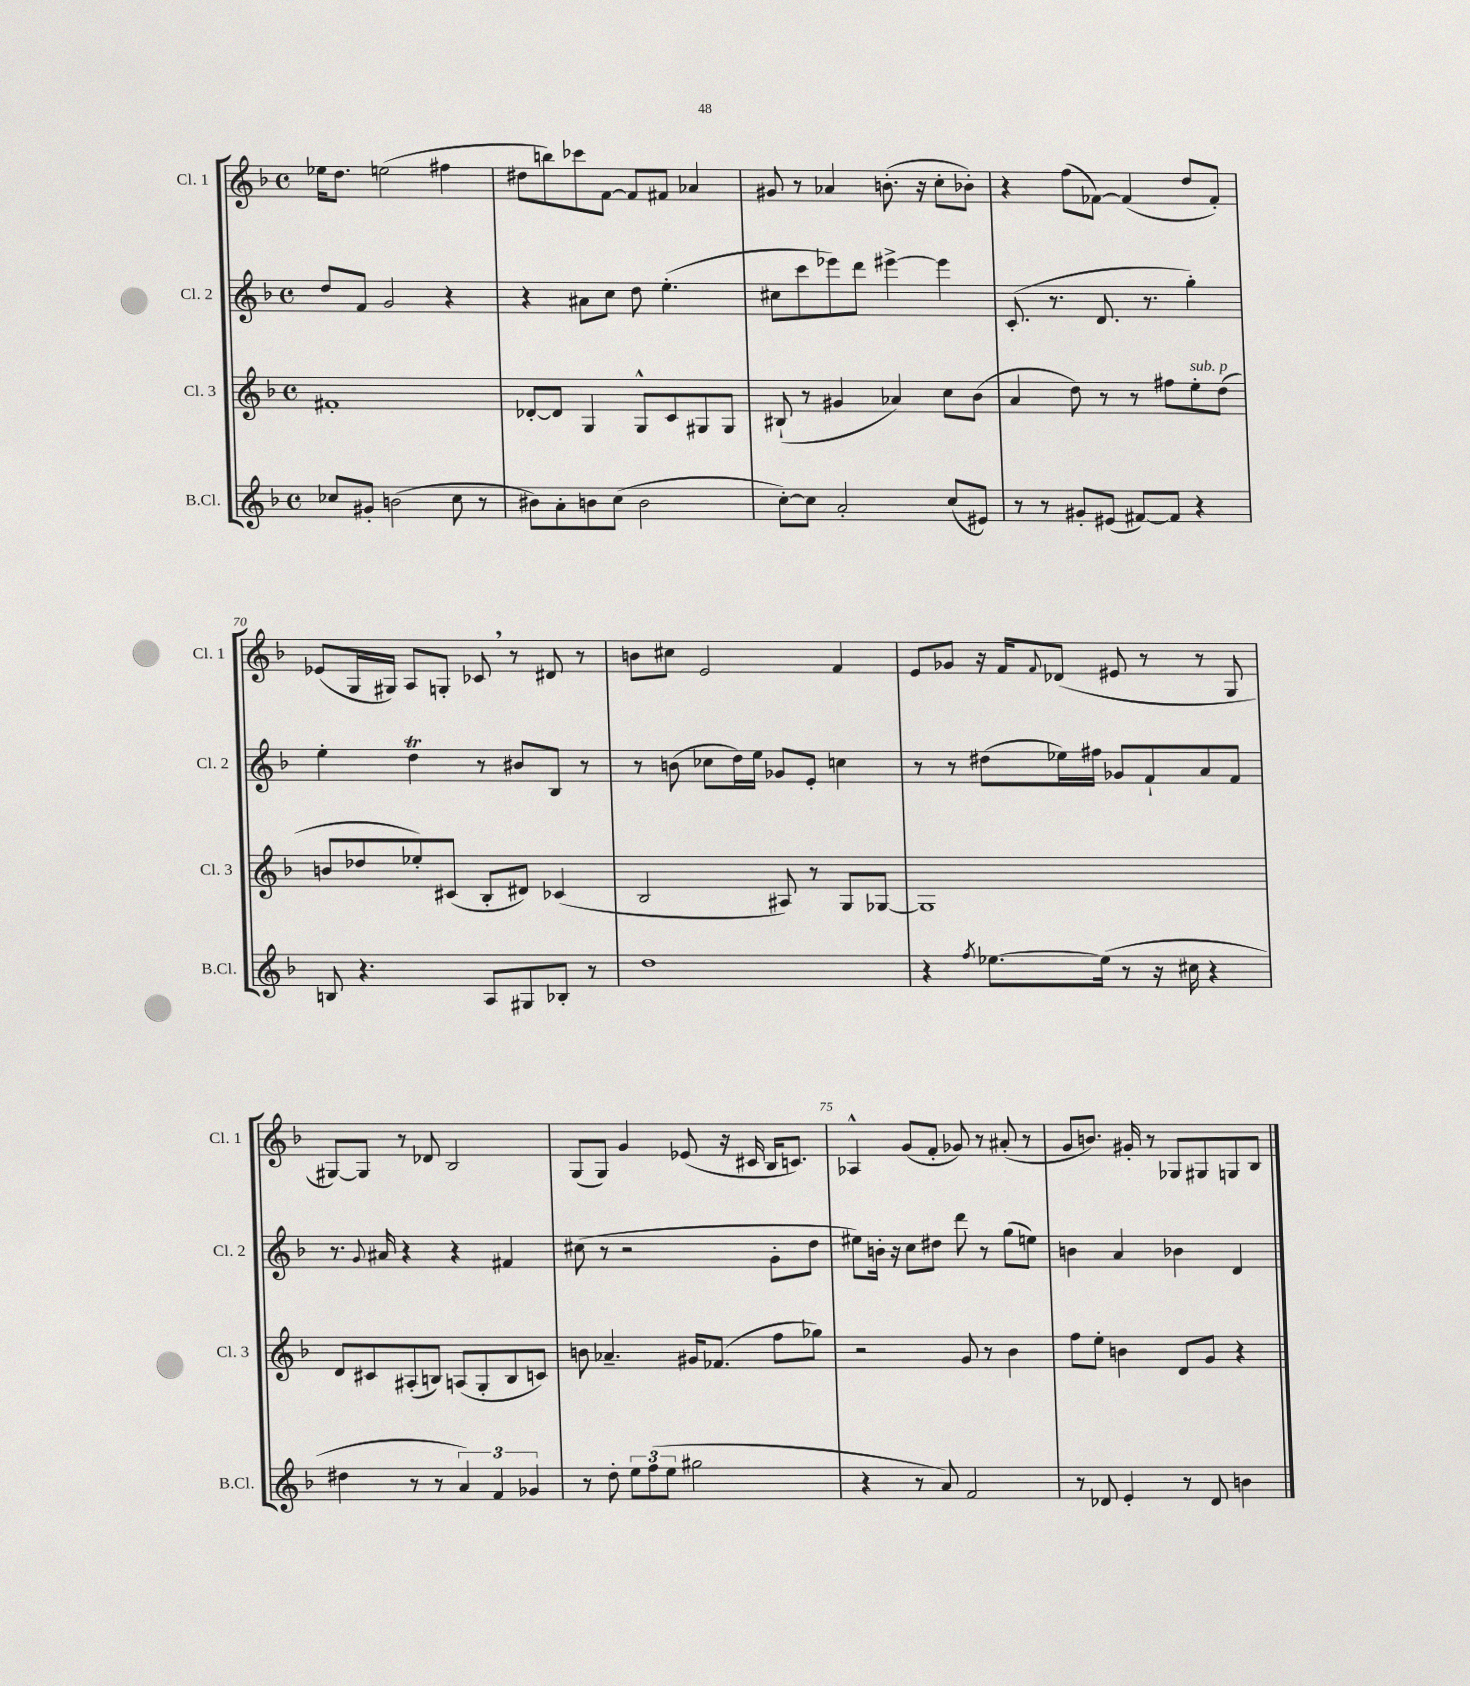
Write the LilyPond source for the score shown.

<<
\new StaffGroup <<
\new Staff = "s0" \with { instrumentName = "Cl. 1" shortInstrumentName = "Cl. 1" } {
    \clef treble \key f \major \defaultTimeSignature \time 4/4
    ees''16 d''8. e''2( fis''4 |
    dis''8 b''8) ces'''8 f'8~ f'8 fis'8 aes'4 |
    gis'8 r8 aes'4 b'8.-.( r16 c''8-. bes'8-.) |
    r4 f''8( fes'8~) fes'4( d''8 fes'8-.) |
    ees'8( g16 gis16) a8 g8-. ces'8 \breathe r8 dis'8 r8 |
    b'8 cis''8 e'2 f'4 |
    e'8 ges'8 r16 f'16 \appoggiatura { f'8 } des'8( eis'8 r8 r8 g8 |
    gis8~) gis8 r8 des'8 bes2 |
    g8( g8) g'4 ees'8( r16 cis'16 bes16 c'8.) |
    aes4-^ g'8( f'8-. ges'8) r8 ais'8-.( r8 |
    g'8 b'8.) gis'16-. r8 ges8 gis8 g8 bes8 \bar "|." |
}
\new Staff = "s1" \with { instrumentName = "Cl. 2" shortInstrumentName = "Cl. 2" } {
    \clef treble \key f \major \defaultTimeSignature \time 4/4
    d''8 f'8 g'2 r4 |
    r4 ais'8 c''8 d''8 e''4.-.( |
    cis''8 c'''8 ees'''8) d'''8 eis'''4~-> eis'''4 |
    c'8.-.( r8. d'8. r8. g''4-.) |
    e''4-. d''4\trill r8 bis'8 bes8 r8 |
    r8 b'8( ces''8 d''16) e''16 ges'8 e'8-. c''4 |
    r8 r8 dis''8( ees''16) fis''16 ges'8 f'8-! a'8 f'8 |
    r8. \appoggiatura { g'8 } ais'16 r4 r4 fis'4 |
    cis''8( r8 r2 g'8-. d''8 |
    eis''8) b'16-. r16 c''8 dis''8 d'''8 r8 g''8( e''8) |
    b'4 a'4 bes'4 d'4 \bar "|." |
}
\new Staff = "s2" \with { instrumentName = "Cl. 3" shortInstrumentName = "Cl. 3" } {
    \clef treble \key f \major \defaultTimeSignature \time 4/4
    fis'1-. |
    des'8~-. des'8 g4 g8-^ c'8 gis8 gis8 |
    bis8-!( r8 gis'4 aes'4) c''8 bes'8( |
    a'4 d''8) r8 r8 fis''8 e''8-.^\markup { \italic "sub. p" } d''8( |
    b'8 des''8 ees''8-.) cis'8( bes8-. dis'8) ces'4( |
    bes2 ais8) r8 g8 ges8~ |
    ges1 |
    d'8 cis'8 ais8-.( b8) a8( g8-. b8 c'8) |
    b'8 aes'4.-- gis'16 fes'8.( f''8 ges''8) |
    r2 g'8 r8 bes'4 |
    f''8 e''8-. b'4 d'8 g'8 r4 \bar "|." |
}
\new Staff = "s3" \with { instrumentName = "B.Cl." shortInstrumentName = "B.Cl." } {
    \clef treble \key f \major \defaultTimeSignature \time 4/4
    ces''8 gis'8-. b'2( ces''8 r8 |
    bis'8) a'8-. b'8 c''8( b'2 |
    c''8~-.) c''8 a'2-. c''8( eis'8) |
    r8 r8 gis'8-. eis'8( fis'8~) fis'8 r4 |
    b8 r4. a8 gis8 bes8-. r8 |
    d''1 |
    r4 \acciaccatura { f''8 } ees''8.~ ees''16( r8 r16 cis''16 r4 |
    dis''4 r8 r8 \tuplet 3/2 { a'4) f'4 ges'4 } |
    r8 d''8-. \tuplet 3/2 { e''8 f''8( e''8 } gis''2 |
    r4 r8 a'8) f'2 |
    r8 des'8 e'4-. r8 des'8 b'4 \bar "|." |
}
>>
>>
\layout { \context { \Score currentBarNumber = #66 \override BarNumber.break-visibility = ##(#f #t #t) barNumberVisibility = #(every-nth-bar-number-visible 5) } }
